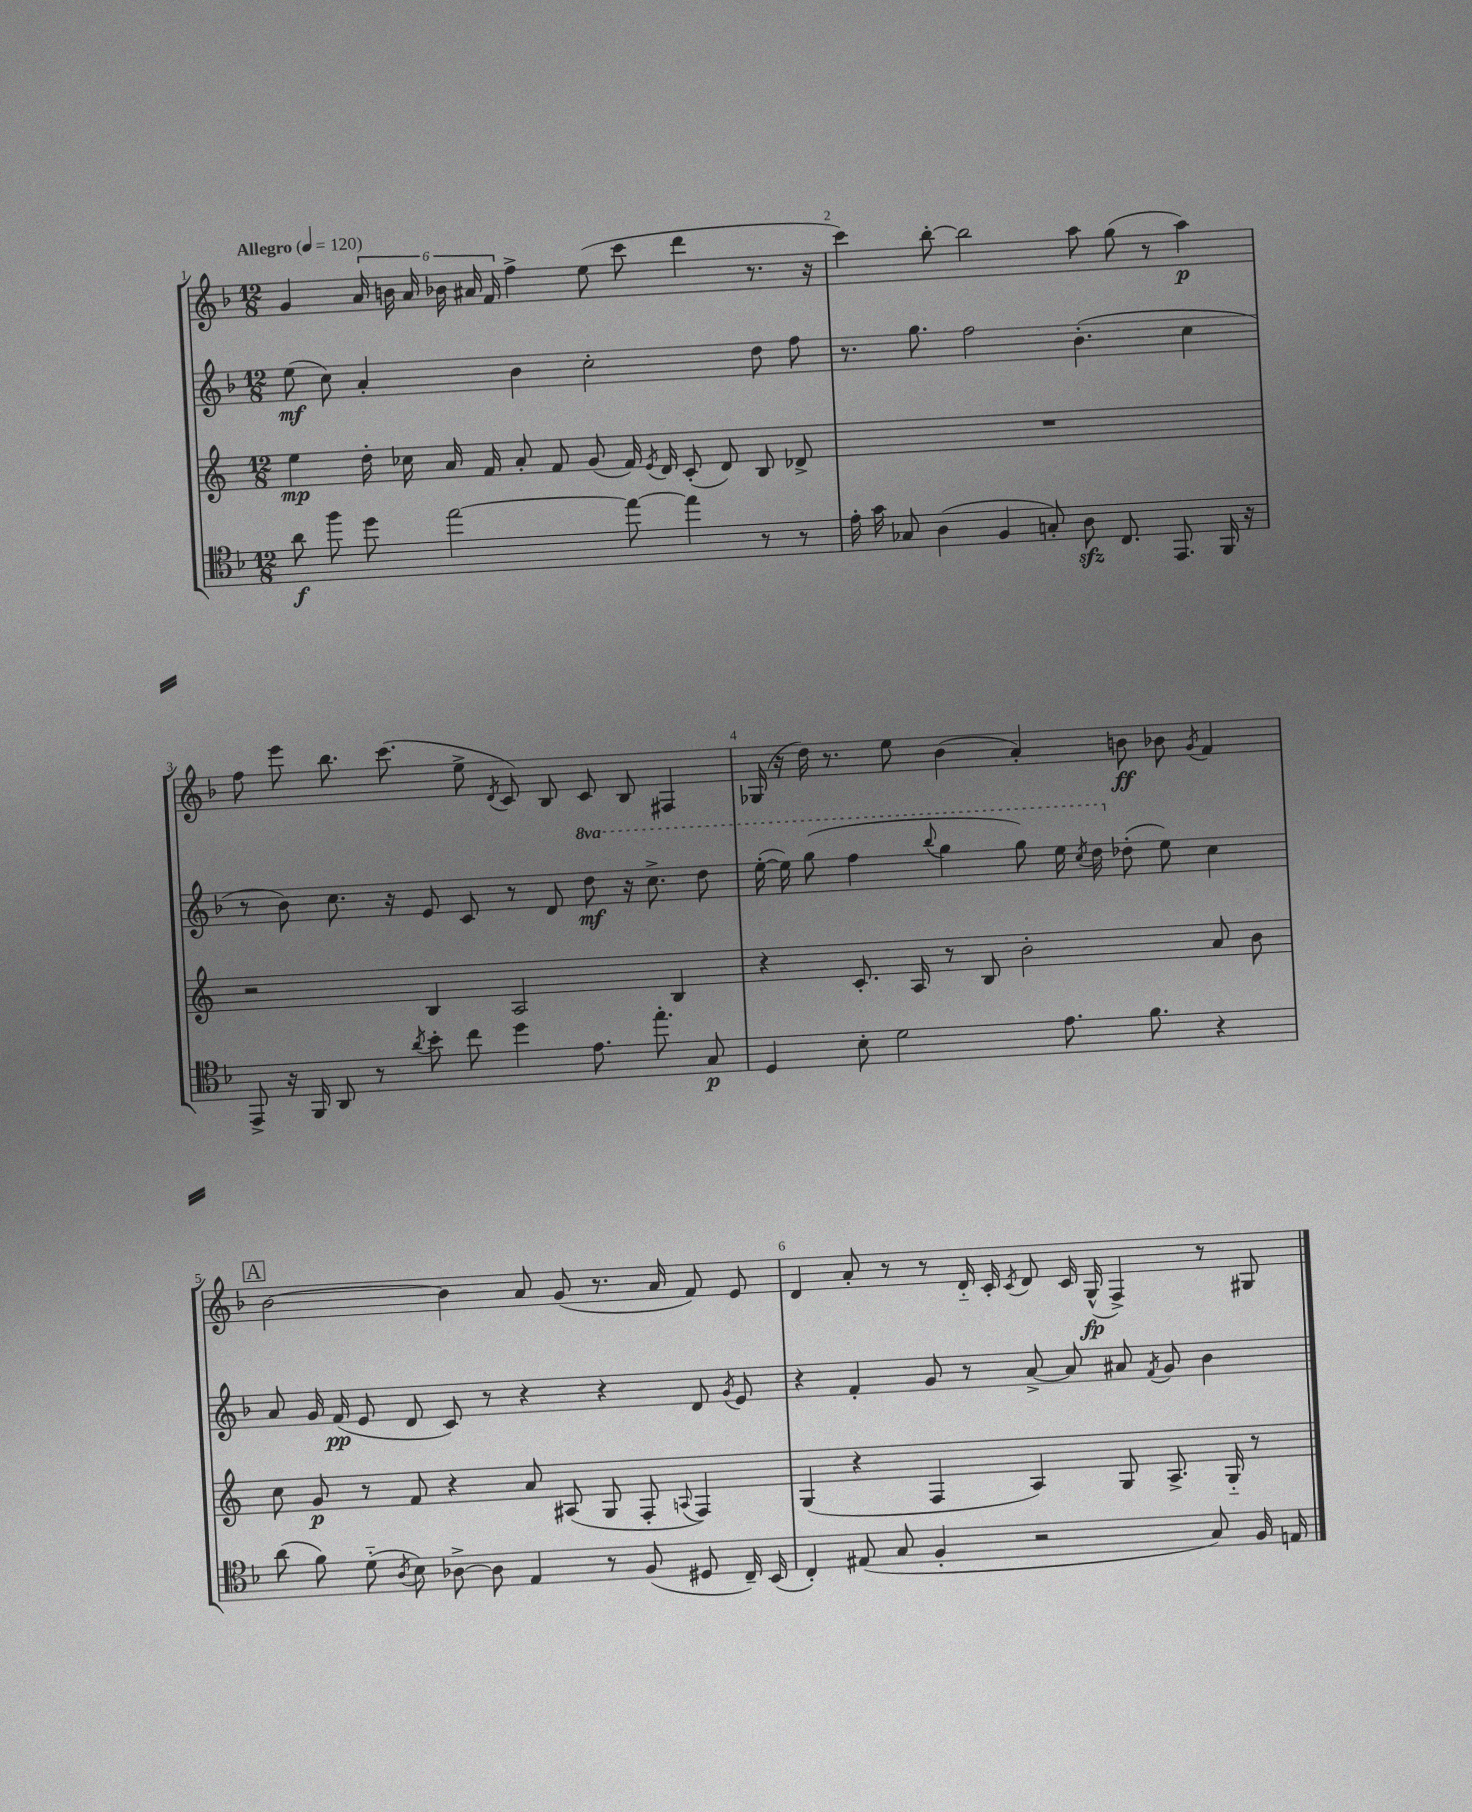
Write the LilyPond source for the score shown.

<<
\new StaffGroup <<
\new Staff = "s0" {
    \clef treble \key f \major \numericTimeSignature \time 12/8 \tempo "Allegro" 4 = 120
    \autoBeamOff g'4 \tuplet 6/4 { a'16 b'16 a'16 bes'16 ais'16 f'16 } f''4-> e''8( c'''8 d'''4 r8. r16 |
    c'''4) bes''8~-. bes''2 a''8 g''8( r8 a''4\p) |
    f''8 e'''8 bes''8. c'''8.( e''8-> \acciaccatura { d'8 } c'8) bes8 c'8 bes8 fis4 |
    ges16( r16 d''16) r8. e''8 bes'4( a'4-.) b'8\ff bes'8 \acciaccatura { g'8 } f'4 |
    \mark \markup { \box "A" } bes'2~ bes'4 a'8 g'8( r8. a'16 f'8) e'8 |
    d'4 a'8-. r8 r8 d'16-_ c'16-. \acciaccatura { c'8 } d'8 c'16 g16-^\fp( f4->) r8 gis8 \bar "|." |
}
\new Staff = "s1" {
    \clef treble \key f \major \numericTimeSignature \time 12/8 \set Staff.ottavationMarkups = #ottavation-simple-ordinals
    \autoBeamOff e''8\mf( c''8) a'4-. bes'4 c''2-. d''8 f''8 |
    r8. g''8. f''2 bes'4.-.( c''4 |
    r8 bes'8) c''8. r16 e'8 c'8 r8 d'8 \ottava #1 d'''8\mf r16 c'''8.-> d'''8 |
    e'''16~-.( e'''16) g'''8( f'''4 \appoggiatura { bes'''8 } g'''4 g'''8) e'''16 \acciaccatura { c'''8 } d'''16 \ottava #0 des''8-.( e''8) c''4 |
    \mark \markup { \box "A" } a'8 g'16 f'16\pp( e'8 d'8 c'8) r8 r4 r4 d'8 \acciaccatura { g'8 } e'8 |
    r4 f'4-. g'8 r8 a'8~-> a'8 ais'8 \acciaccatura { f'8 } g'8 bes'4 \bar "|." |
}
\new Staff = "s2" {
    \clef treble \key c \major \numericTimeSignature \time 12/8
    \autoBeamOff e''4\mp d''16-. ces''16 a'16 f'16 a'8-. f'8 g'8( f'16) \acciaccatura { e'8 } d'16 c'8-.( d'8) b8 des'8-> |
    R1. |
    r2 b4 a2 b4 |
    r4 c'8.-. a16 r8 b8 b'2-. a'8 b'8 |
    \mark \markup { \box "A" } c''8 g'8\p r8 f'8 r4 a'8 ais8( g8 f8-. \appoggiatura { a8 } f4) |
    g4( r4 f4 a4) g8 a8.-> g16-_ r8 \bar "|." |
}
\new Staff = "s3" {
    \clef tenor \key f \major \numericTimeSignature \time 12/8
    \autoBeamOff a'8\f f''8 d''8 e''2~ e''8~ e''4 r8 r8 |
    e'16-. g'16 ges8 a4( f4 g8-.) a8\sfz c8. e,8. f,16 r16 |
    e,8-> r16 f,16 a,8 r8 \acciaccatura { a'8 } bes'8-. c''8 d''4 e'8. e''8.-. g8\p |
    d4 bes8-. d'2 e'8. f'8. r4 |
    \mark \markup { \box "A" } a'8( f'8) d'8-_( \acciaccatura { a8 } bes8) aes8~-> aes8 e4 r8 f8( dis8 c16--) bes,16( |
    c4-.) eis8( g8 f4-. r2 g8) f16 e16 \bar "|." |
}
>>
>>
\layout { \context { \Score \override BarNumber.break-visibility = ##(#f #t #t) barNumberVisibility = #all-bar-numbers-visible } }
